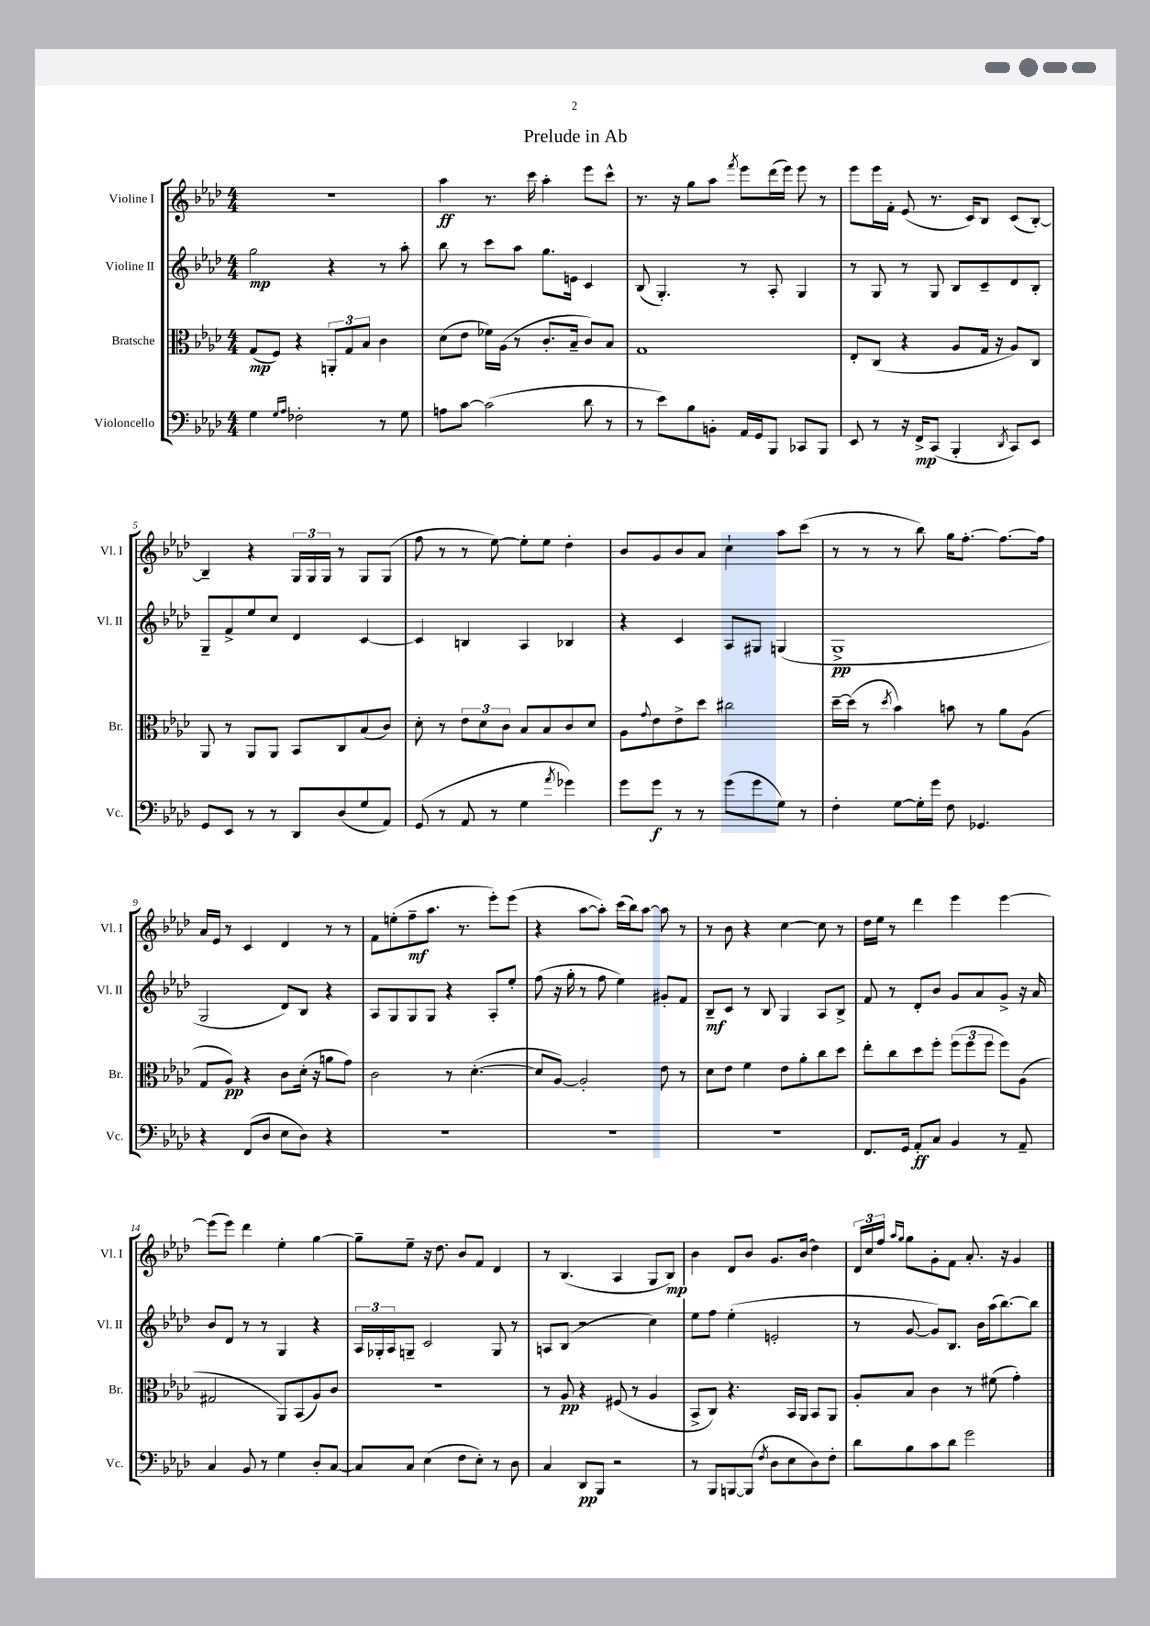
\header { title = "Prelude in Ab" }
<<
\new StaffGroup <<
\new Staff = "s0" \with { instrumentName = "Violine I" shortInstrumentName = "Vl. I" } {
    \clef treble \key aes \major \numericTimeSignature \time 4/4
    r1 |
    aes''4\ff r8. c'''16 aes''4-. ees'''8 c'''8-^ |
    r8. r16 g''8 aes''8 \acciaccatura { f'''8 } ees'''8 des'''16( ees'''16) ees'''8 r8 |
    ees'''8 ees'''16 f'16-. ees'8( r8. c'16) bes8 c'8( bes8~-.) |
    bes4-- r4 \tuplet 3/2 { g16 g16 g16 } r8 g8 g8( |
    f''8 r8 r8 ees''8~) ees''8-. ees''8 des''4-. |
    bes'8 g'8 bes'8 aes'8 c''4-! aes''8 c'''8( |
    r8 r8 r8 bes''8) g''16 f''8.~-. f''8.~ f''16 |
    aes'16 ees'16 r8 c'4 des'4 r8 r8 |
    f'8 e''8-.( f''8--\mf aes''8. r8. ees'''8-.) ees'''8( |
    r4 aes''8~ aes''8-.) c'''16( bes''16) aes''8~ aes''8 r8 |
    r8 bes'8 r4 c''4~ c''8 r8 |
    des''16 ees''16 r8 des'''4 ees'''4 ees'''4~ |
    ees'''8( ees'''8) des'''4 ees''4-. g''4~ |
    g''8-- ees''8-- r16 des''8. bes'8 f'8 des'4 |
    r8 bes4.( aes4 g8 bes8\mp) |
    bes'4 des'8 bes'8 g'8. bes'16( des''4) |
    \tuplet 3/2 { des'16 c''16 f''16 } \grace { aes''16 g''16 } g''8 g'8-. f'8 aes'8.-. r16 g'4 \bar "|." |
}
\new Staff = "s1" \with { instrumentName = "Violine II" shortInstrumentName = "Vl. II" } {
    \clef treble \key aes \major \numericTimeSignature \time 4/4
    g''2\mp r4 r8 aes''8-. |
    bes''8 r8 c'''8 aes''8 g''8. e'16 c'4 |
    bes8( g4.-.) r8 aes8-. g4 |
    r8 g8 r8 g8 bes8 c'8-- des'8 bes8-. |
    g8-- f'8-> ees''8 c''8 des'4 c'4~ |
    c'4 b4 aes4 bes4 |
    r4 c'4 aes8 gis8 g4( |
    g1->\pp |
    g2 des'8) bes8 r4 |
    aes8 g8 g8 g8 r4 aes8-. ees''8-. |
    f''8( r16 g''16-. r8 f''8 ees''4) gis'8-. f'8 |
    bes8--\mf c'8 r8 bes8 g4 aes8 bes8-> |
    f'8 r8 des'8-. bes'8 g'8 aes'8 g'8-> r16 aes'16 |
    bes'8 des'8 r8 r8 g4 r4 |
    \tuplet 3/2 { aes16 ges16-. aes16 } g8-- c'2 g8 r8 |
    a8 bes8( r2 c''4) |
    ees''8 f''8 ees''4-.( e'2-. |
    r8 g'8~ g'8) bes8. bes'16 aes''16( bes''8.~) bes''8 \bar "|." |
}
\new Staff = "s2" \with { instrumentName = "Bratsche" shortInstrumentName = "Br." } {
    \clef alto \key aes \major \numericTimeSignature \time 4/4
    g8\mp( f8) r4 \tuplet 3/2 { a,8-. g8 bes8 } c'4 |
    des'8( ees'8 fes'16) aes16( r8 c'8.-. bes16-- c'8) bes8 |
    g1 |
    ees8-. c8( r4 aes8 g16 r16 aes8) c8 |
    aes,8 r8 aes,8 aes,8 bes,8 c8 bes8( c'8) |
    des'8-. r8 \tuplet 3/2 { ees'8 des'8 c'8 } bes8 bes8 c'8 des'8 |
    aes8 \appoggiatura { g'8 } ees'8 ees'8-> des''8 cis''2 |
    des''16~-- des''16( r8 \acciaccatura { des''8 } bes'4) b'8 r8 aes'8 aes8( |
    g8 aes8\pp) r4 c'8 des'16-.( r16 a'8 g'8) |
    c'2 r8 des'4.~-.( |
    des'8 aes8~) aes2-. ees'8 r8 |
    des'8 ees'8 f'4 ees'8 aes'8-. c''8 des''8 |
    ees''8-. c''8 des''8 f''8-. \tuplet 3/2 { f''8( f''8 f''8 } f''8) aes8( |
    gis2 aes,8) bes,8( aes8) c'8 |
    R1 |
    r8 aes8\pp r4 fis8( r8 aes4 |
    bes,8-> c8) r4. bes,16 aes,16 bes,8 aes,8 |
    aes8-. bes8 c'4 r8 fis'8( g'4-.) \bar "|." |
}
\new Staff = "s3" \with { instrumentName = "Violoncello" shortInstrumentName = "Vc." } {
    \clef bass \key aes \major \numericTimeSignature \time 4/4
    g4 \grace { g16 aes16 } fes2-. r8 g8 |
    a8 c'8~ c'2( des'8 r8 |
    r8 ees'8) bes8 b,8-. aes,16 g,16 bes,,8 ces,8 bes,,8 |
    ees,8 r8 r16 f,16->\mp c,8( bes,,4-. \acciaccatura { des,8 } c,8) ees,8 |
    g,8 ees,8 r8 r8 des,8 des8( g8 aes,8) |
    g,8( r8 aes,8 r8 g4 \acciaccatura { aes'8 } ges'4) |
    g'8 g'8\f r8 r8 g'8( g'8 g8) r8 |
    f4-. g8~ g16-. g'16 f8 ges,4. |
    r4 f,8( des8 ees8 des8) r4 |
    R1 |
    R1 |
    R1 |
    f,8. g,16 aes,8-.\ff c8 bes,4 r8 aes,8-- |
    c4 bes,8 r8 g4 des8-. c8~ |
    c8 c8 ees4( f8 ees8-.) r8 des8 |
    c4 des,8\pp bes,,8 r2 |
    r8 bes,,8 b,,8~ b,,8( \acciaccatura { f8 } des8 ees8 des8) f8-. |
    des'8 bes8 c'8 des'8 g'2 \bar "|." |
}
>>
>>
